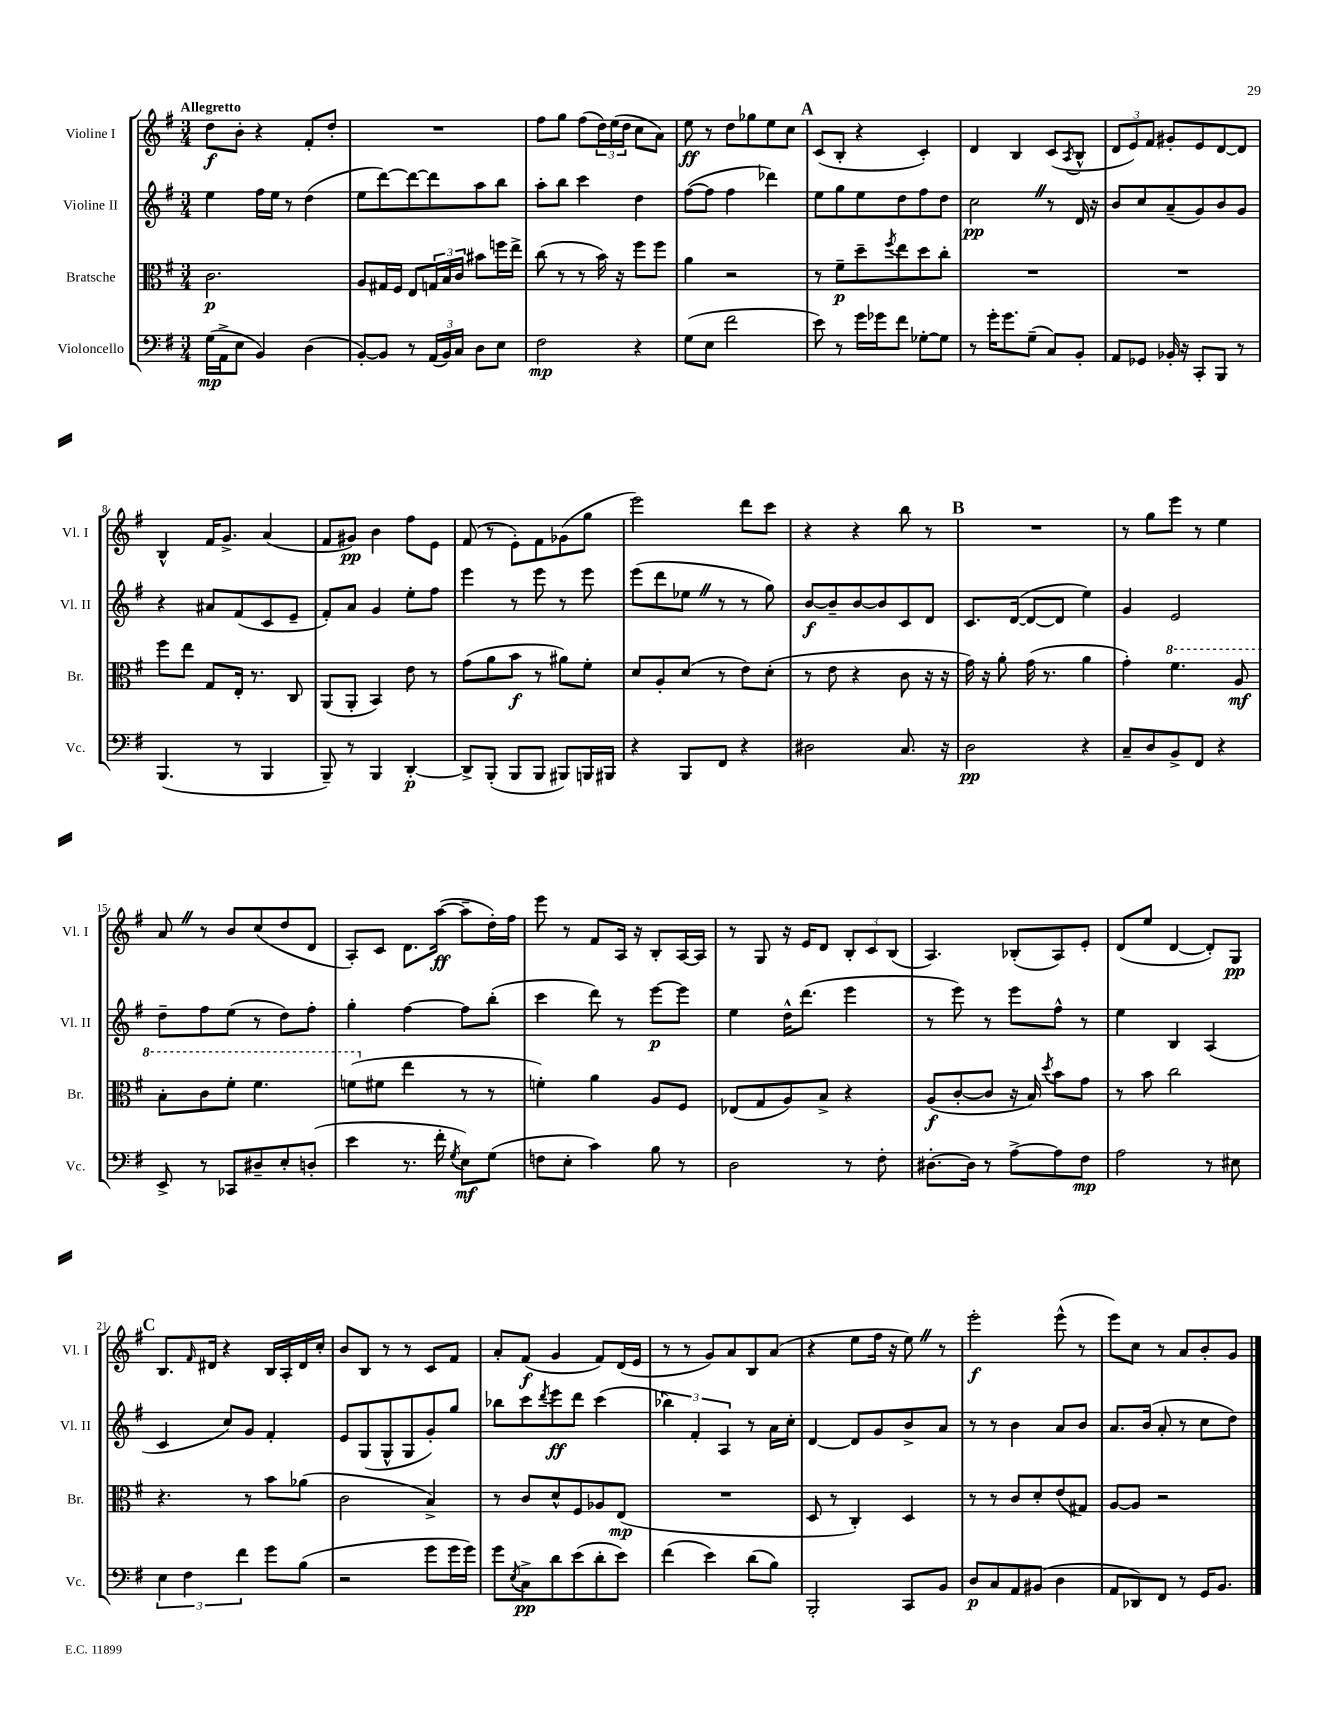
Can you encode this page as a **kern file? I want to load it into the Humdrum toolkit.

**kern	**dynam	**kern	**dynam	**kern	**dynam	**kern	**dynam
*part4	*part4	*part3	*part3	*part2	*part2	*part1	*part1
*staff4	*staff4	*staff3	*staff3	*staff2	*staff2	*staff1	*staff1
*I"Violoncello	*	*I"Bratsche	*	*I"Violine II	*	*I"Violine I	*
*I'Vc.	*	*I'Br.	*	*I'Vl. II	*	*I'Vl. I	*
*clefF4	*	*clefC3	*	*clefG2	*	*clefG2	*
*k[f#]	*	*k[f#]	*	*k[f#]	*	*k[f#]	*
*M3/4	*	*M3/4	*	*M3/4	*	*M3/4	*
=1	=1	=1	=1	=1	=1	=1	=1
!	!	!	!	!	!	!LO:TX:a:B:t=Allegretto	!
(16G\LL	mp	2.c\	p	4ee\	.	8dd\L	f
16AA^\J	.	.	.	.	.	.	.
8E\J	.	.	.	.	.	8b'\J	.
4BB/)	.	.	.	16ff#\LL	.	4r	.
.	.	.	.	16ee\JJ	.	.	.
.	.	.	.	8r	.	.	.
(4D\	.	.	.	(4dd\	.	8f#'/L	.
.	.	.	.	.	.	8dd'/J	.
=2	=2	=2	=2	=2	=2	=2	=2
[8BB'/L)	.	8A/L	.	8ee\L	.	2.r	.
8BB/J]	.	16G#X/L	.	[8ddd\)	.	.	.
.	.	16F#/JJ	.	.	.	.	.
8r	.	8E/L	.	8ddd\_	.	.	.
(24AA/LL	.	24Gn/L	.	8ddd\]	.	.	.
24BB/)	.	24B/	.	.	.	.	.
24C/JJ	.	24c/JJ	.	.	.	.	.
8D\L	.	8b#X\L	.	8aa\	.	.	.
8E\J	.	16ffn\L	.	8bb\J	.	.	.
.	.	16ee^\JJ	.	.	.	.	.
=3	=3	=3	=3	=3	=3	=3	=3
2F#\	mp	(8cc\	.	8aa'\L	.	8ff#\L	.
.	.	8r	.	8bb\J	.	8gg\J	.
.	.	8r	.	4ccc\	.	(8ff#\L	.
.	.	16b\)	.	.	.	24dd\L)	.
.	.	.	.	.	.	(24ee\	.
.	.	16r	.	.	.	.	.
.	.	.	.	.	.	24dd\JJ	.
4r	.	8ff#\L	.	4dd\	.	8cc\L	.
.	.	8ff#\J	.	.	.	8a\J)	.
=4	=4	=4	=4	=4	=4	=4	=4
(8G\L	.	4a\	.	([8ff#\L	.	8ee\	ff
8E\J	.	.	.	8ff#\J]	.	8r	.
2f#\	.	2r	.	4ff#\	.	8dd\L	.
.	.	.	.	.	.	8gg-X\	.
.	.	.	.	4ddd-X\)	.	8ee\	.
.	.	.	.	.	.	8cc\J	.
!!LO:REH:place=s1:t=A
=5	=5	=5	=5	=5	=5	=5	=5
8e\)	.	8r	.	8ee\L	.	(8c/L	.
8r	.	8f#~\L	p	8gg\	.	8B'/J	.
16g\LL	.	8dd~\	.	8ee\	.	4r	.
16g-X\J	.	.	.	.	.	.	.
.	.	8qff#/	.	.	.	.	.
8f#\J	.	8ee\	.	8dd\	.	.	.
[8G-X'\L	.	8dd\	.	8ff#\	.	4c'/)	.
8G-\J]	.	8cc'\J	.	8dd\J	.	.	.
=6	=6	=6	=6	=6	=6	=6	=6
8r	.	2.r	.	2ccZ\	pp	4d/	.
16g'\KL	.	.	.	.	.	.	.
8.g\	.	.	.	.	.	.	.
.	.	.	.	.	.	4B/	.
(8G~\J	.	.	.	.	.	.	.
8C/L)	.	.	.	8r	.	(8c/L	.
.	.	.	.	.	.	8qA/	.
8BB'/J	.	.	.	16d/	.	8B^^/J	.
.	.	.	.	16r	.	.	.
=7	=7	=7	=7	=7	=7	=7	=7
8AA/L	.	2.r	.	8b/L	.	12d/L	.
.	.	.	.	.	.	12e/)	.
8GG-X/J	.	.	.	8cc/	.	.	.
.	.	.	.	.	.	12f#/J	.
16BB-X'/	.	.	.	(8a~/	.	8g#X'/L	.
16r	.	.	.	.	.	.	.
8CC'/L	.	.	.	8g/)	.	8e/	.
8BBB/J	.	.	.	8b/	.	[8d/	.
8r	.	.	.	8g/J	.	8d/J]	.
!!LO:LB:g=z
=8	=8	=8	=8	=8	=8	=8	=8
(4.BBB/	.	8ff#\L	.	4r	.	4B^^/	.
.	.	8ee\J	.	.	.	.	.
.	.	8G/L	.	8a#X/L	.	16f#/KL	.
.	.	.	.	.	.	8.g^/J	.
8r	.	16E'/Jk	.	(8f#/	.	.	.
.	.	8.r	.	.	.	.	.
4BBB/	.	.	.	8c/	.	(4a/	.
.	.	8C/	.	8e~/J	.	.	.
=9	=9	=9	=9	=9	=9	=9	=9
8BBB~/)	.	(8AA/L	.	8f#'/L)	.	8f#/L	.
8r	.	8AA'/J	.	8a/J	.	8g#X/J)	pp
4BBB/	.	4BB/)	.	4g/	.	4b\	.
[4DD'/	p	8e\	.	8ee'\L	.	8ff#\L	.
.	.	8r	.	8ff#\J	.	8e\J	.
=10	=10	=10	=10	=10	=10	=10	=10
8DD^/L]	.	(8g\L	.	4eee\	.	(8f#/	.
(8BBB'/J	.	8a\	.	.	.	8r	.
8BBB/L	.	8b\J	f	8r	.	8e'\L)	.
8BBB/J	.	8r	.	8eee\	.	8f#\	.
8BBB#X/L)	.	8a#X\L)	.	8r	.	(8g-X\	.
16BBBn/L	.	8f#'\J	.	8eee\	.	8gg\J	.
16BBB#X/JJ	.	.	.	.	.	.	.
=11	=11	=11	=11	=11	=11	=11	=11
4r	.	8d/L	.	(8eee\L	.	2eee\)	.
.	.	8A'/	.	8ddd\	.	.	.
8BBB/L	.	(8d/J	.	8ee-XZ\J	.	.	.
8FF#/J	.	8r	.	8r	.	.	.
4r	.	8e\L)	.	8r	.	8ddd\L	.
.	.	(8d'\J	.	8gg\)	.	8ccc\J	.
=12	=12	=12	=12	=12	=12	=12	=12
2D#X\	.	8r	.	[8b/L	f	4r	.
.	.	8e\	.	8b~/]	.	.	.
.	.	4r	.	[8b/	.	4r	.
.	.	.	.	8b/]	.	.	.
8.C/	.	8c\	.	8c/	.	8bb\	.
.	.	16r	.	8d/J	.	8r	.
16r	.	16r	.	.	.	.	.
!!LO:REH:place=s1:t=B
=13	=13	=13	=13	=13	=13	=13	=13
2D\	pp	16g\)	.	8.c/L	.	2.r	.
.	.	16r	.	.	.	.	.
.	.	8a'\	.	.	.	.	.
.	.	.	.	([16d/Jk	.	.	.
.	.	(16g\	.	8d/L_	.	.	.
.	.	8.r	.	.	.	.	.
.	.	.	.	8d/J]	.	.	.
4r	.	4a\	.	4ee\)	.	.	.
=14	=14	=14	=14	=14	=14	=14	=14
8C~/L	.	4g'\)	.	4g/	.	8r	.
8D/	.	.	.	.	.	8gg\L	.
*	*	*8va	*	*	*	*	*
8BB^/	.	4.ff#\	.	2e/	.	8eee\J	.
8FF#/J	.	.	.	.	.	8r	.
4r	.	.	.	.	.	4ee\	.
.	.	8a/	mf	.	.	.	.
!!LO:LB:g=z
=15	=15	=15	=15	=15	=15	=15	=15
8EE^/	.	8b'\L	.	8dd~\L	.	8aZ/	.
8r	.	8cc\	.	8ff#\	.	8r	.
8CC-X/L	.	8ff#'\J	.	(8ee\J	.	8b/L	.
8D#X~/	.	4.ff#\	.	8r	.	(8cc/	.
8E'/	.	.	.	8dd\L)	.	8dd/	.
(8Dn'/J	.	.	.	8ff#'\J	.	8d/J	.
=16	=16	=16	=16	=16	=16	=16	=16
4e\	.	(8ffn\L	.	4gg'\	.	8A'/L)	.
*	*	*X8va	*	*	*	*	*
.	.	8f#X\J	.	.	.	8c/J	.
8.r	.	4ee\	.	[4ff#\	.	8.d\L	.
16f#'\	.	.	.	.	.	([16aa\Jk	ff
8qG/	.	.	.	.	.	.	.
8E\L)	mf	8r	.	8ff#\L]	.	8aa~\L]	.
(8G\J	.	8r	.	(8bb'\J	.	16dd'\L)	.
.	.	.	.	.	.	16ff#\JJ	.
=17	=17	=17	=17	=17	=17	=17	=17
8Fn\L	.	4fn'\)	.	4ccc\	.	8eee\	.
8E'\J	.	.	.	.	.	8r	.
4c\)	.	4a\	.	8ddd\)	.	8f#/L	.
.	.	.	.	8r	.	16A/Jk	.
.	.	.	.	.	.	16r	.
8B\	.	8A/L	.	[8eee\L	p	8B'/L	.
8r	.	8F#/J	.	8eee\J]	.	[16A/L	.
.	.	.	.	.	.	16A/JJ]	.
=18	=18	=18	=18	=18	=18	=18	=18
2D\	.	(8E-X/L	.	4ee\	.	8r	.
.	.	8G/	.	.	.	8G/	.
.	.	8A/)	.	16dd^^\KL	.	16r	.
.	.	.	.	(8.ddd\J	.	16e/KL	.
.	.	8B^/J	.	.	.	8d/J	.
8r	.	4r	.	4eee\	.	12B'/L	.
.	.	.	.	.	.	12c/	.
8F#'\	.	.	.	.	.	.	.
.	.	.	.	.	.	(12B/J	.
=19	=19	=19	=19	=19	=19	=19	=19
[8.D#X'\L	.	(8A/L	f	8r	.	4.A/)	.
.	.	[8c'/	.	8eee\)	.	.	.
16D#\Jk]	.	.	.	.	.	.	.
8r	.	8c/J]	.	8r	.	.	.
[8A^\L	.	16r	.	8eee\L	.	(8B-X'/L	.
.	.	16B/)	.	.	.	.	.
.	.	8qdd/	.	.	.	.	.
8A\]	.	8b\L	.	8ff#^^\J	.	8A/)	.
8F#\J	mp	8g\J	.	8r	.	8e'/J	.
=20	=20	=20	=20	=20	=20	=20	=20
2A\	.	8r	.	4ee\	.	(8d/L	.
.	.	8b\	.	.	.	8ee/J	.
.	.	2cc\	.	4B/	.	[4d/	.
8r	.	.	.	(4A/	.	8d'/L])	.
8E#X\	.	.	.	.	.	8G/J	pp
!!LO:LB:g=z
!!LO:REH:place=s1:t=C
=21	=21	=21	=21	=21	=21	=21	=21
6E\	.	4.r	.	4c/	.	8.B/L	.
6F#\	.	.	.	.	.	.	.
.	.	.	.	.	.	16qqf#/	.
.	.	.	.	.	.	16d#X/Jk	.
.	.	.	.	8cc/L)	.	4r	.
6f#\	.	.	.	.	.	.	.
.	.	8r	.	8g/J	.	.	.
8g\L	.	8b\L	.	4f#'/	.	16B/LL	.
.	.	.	.	.	.	16A'/	.
(8B\J	.	(8a-X\J	.	.	.	16d#/	.
.	.	.	.	.	.	16cc'/JJ	.
=22	=22	=22	=22	=22	=22	=22	=22
2r	.	2c\	.	8e/L	.	8b/L	.
.	.	.	.	(8G/	.	8B/J	.
.	.	.	.	8G^^/	.	8r	.
.	.	.	.	8G/	.	8r	.
8g\L	.	4B^/)	.	8g'/)	.	8c/L	.
16g\L	.	.	.	8gg/J	.	8f#/J	.
16g\JJ)	.	.	.	.	.	.	.
=23	=23	=23	=23	=23	=23	=23	=23
8g\L	.	8r	.	8bb-X\L	.	8a'/L	.
8qE/	.	.	.	.	.	.	.
8C^\	pp	8c/L	.	8ccc\	.	(8f#/J	f
.	.	.	.	8qddd/	.	.	.
8d\	.	8d^^/	.	8eee\	ff	4g/	.
(8e\	.	8F#/	.	8ddd\J	.	.	.
8d'\	.	8A-X/	.	(4ccc\	.	8f#/L)	.
8e\J)	.	(8E/J	mp	.	.	(16d/L	.
.	.	.	.	.	.	16e/JJ	.
=24	=24	=24	=24	=24	=24	=24	=24
(4f#\	.	2.r	.	6bb-X\)	.	8r	.
.	.	.	.	.	.	8r	.
.	.	.	.	6f#'/	.	.	.
4e\)	.	.	.	.	.	8g/L)	.
.	.	.	.	6A/	.	.	.
.	.	.	.	.	.	8a/	.
(8d\L	.	.	.	8r	.	8B/	.
8B\J)	.	.	.	16a\LL	.	(8a/J	.
.	.	.	.	16cc'\JJ	.	.	.
=25	=25	=25	=25	=25	=25	=25	=25
2BBB'/	.	8D/	.	[4d/	.	4r	.
.	.	8r	.	.	.	.	.
.	.	4C'/)	.	8d/L]	.	8ee\L	.
.	.	.	.	8g/	.	16ff#\Jk	.
.	.	.	.	.	.	16r	.
8CC/L	.	4D/	.	8b^/	.	8eeZ\)	.
8BB/J	.	.	.	8a/J	.	8r	.
=26	=26	=26	=26	=26	=26	=26	=26
8D/L	p	8r	.	8r	.	2eee'\	f
8C/	.	8r	.	8r	.	.	.
8AA/	.	8c/L	.	4b\	.	.	.
(8BB#X/J	.	8d'/	.	.	.	.	.
4D\	.	(8e/	.	8a/L	.	(8eee^^\	.
.	.	8G#X/J)	.	8b/J	.	8r	.
=27	=27	=27	=27	=27	=27	=27	=27
8AA/L	.	[8A/L	.	8.a/L	.	8eee\L)	.
8DD-X/)	.	8A/J]	.	.	.	8cc\J	.
.	.	.	.	(16b/Jk	.	.	.
8FF#/J	.	2r	.	8a'/	.	8r	.
8r	.	.	.	8r	.	8a/L	.
16GG/KL	.	.	.	8cc\L	.	8b'/	.
8.BB/J	.	.	.	.	.	.	.
.	.	.	.	8dd\J)	.	8g/J	.
==	==	==	==	==	==	==	==
*-	*-	*-	*-	*-	*-	*-	*-
